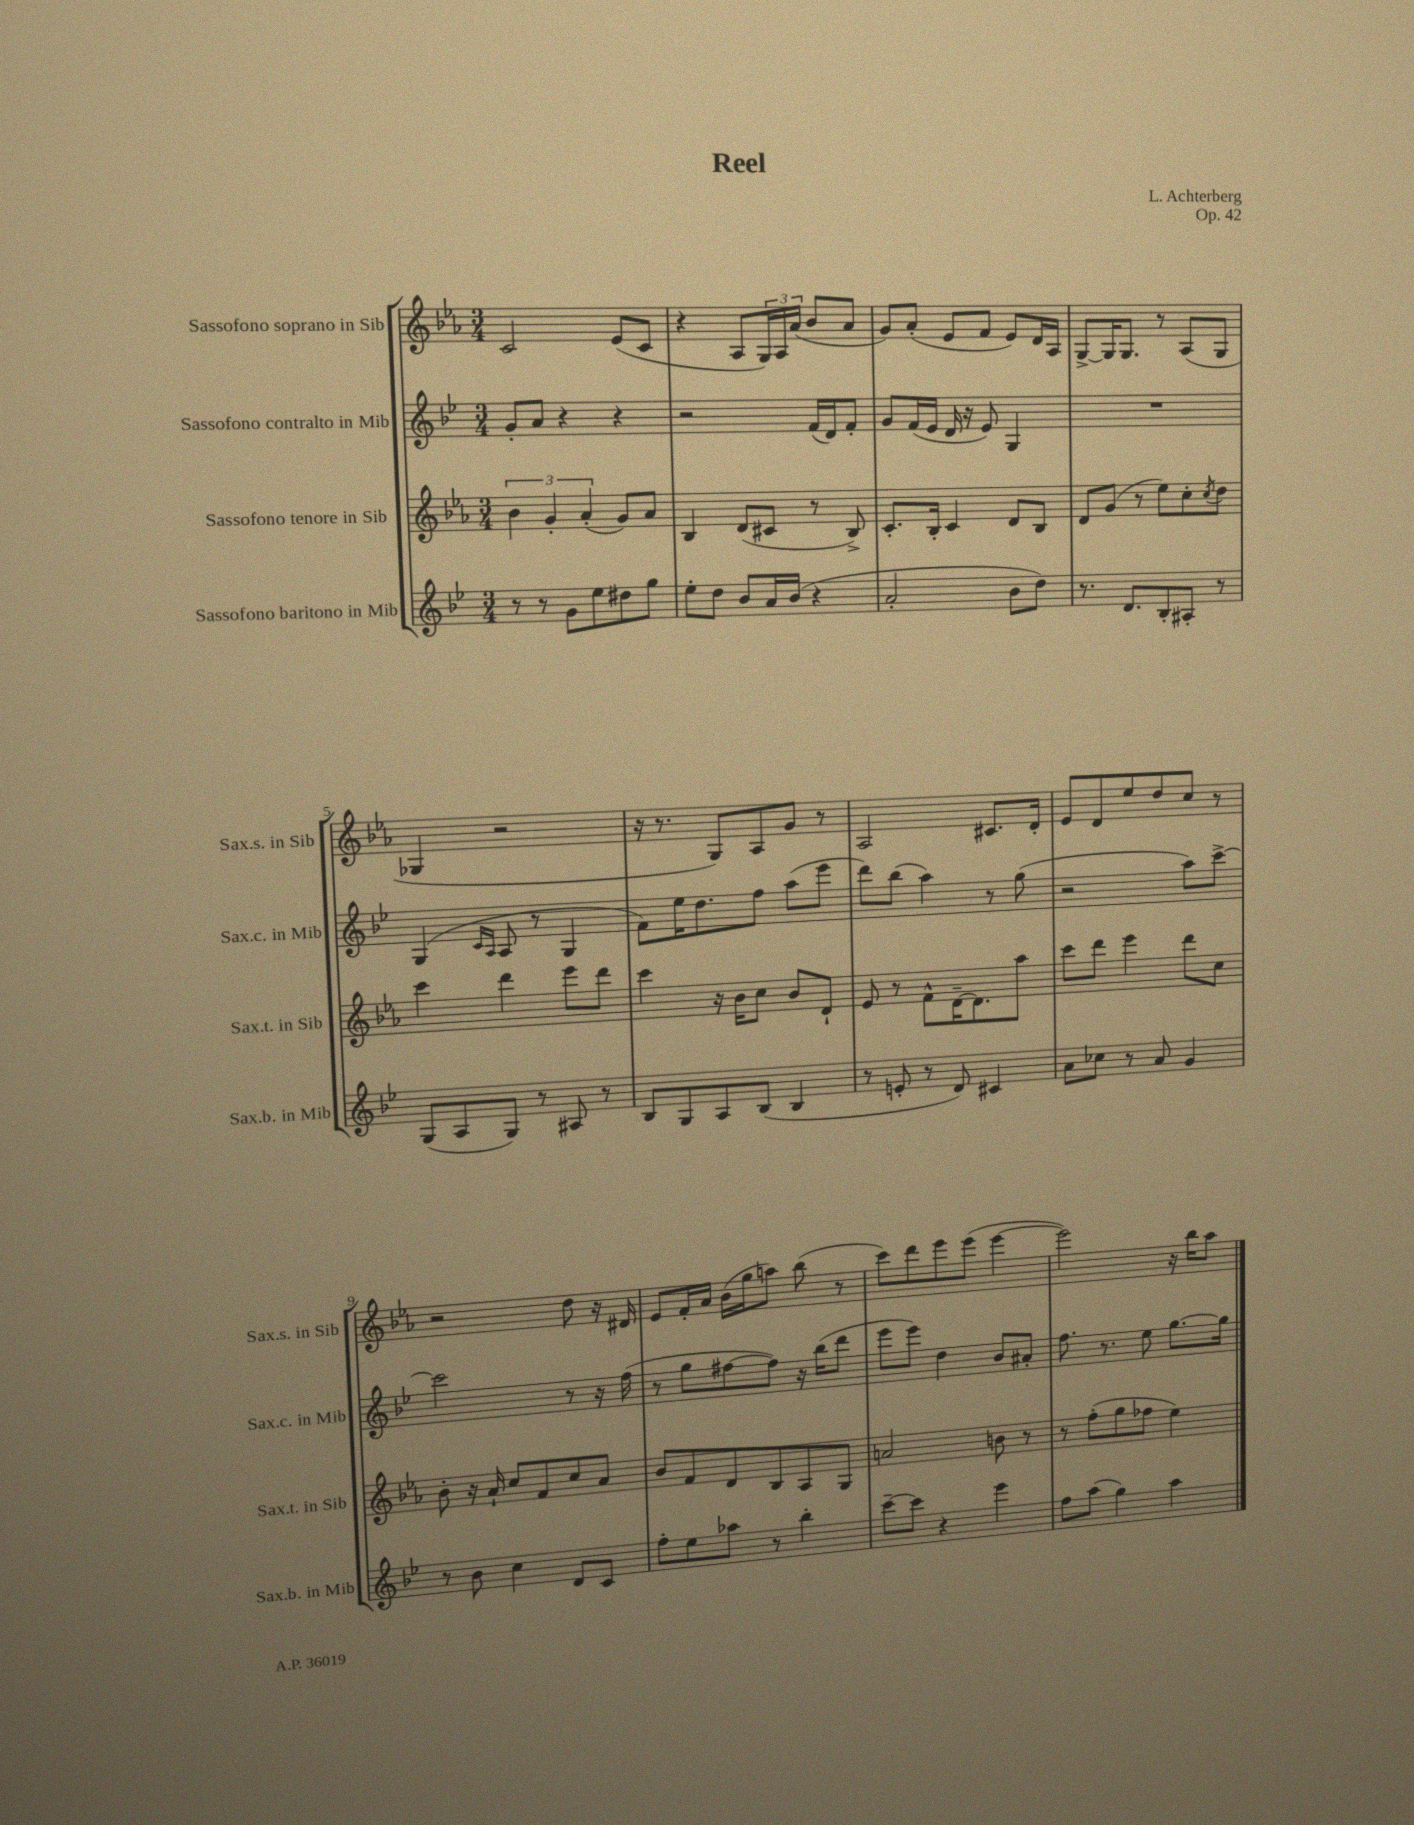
\header { title = "Reel" composer = "L. Achterberg" opus = "Op. 42" }
<<
\new StaffGroup <<
\new Staff = "s0" \with { instrumentName = "Sassofono soprano in Sib" shortInstrumentName = "Sax.s. in Sib" } {
    \clef treble \key ees \major \numericTimeSignature \time 3/4
    c'2 ees'8( c'8 |
    r4 aes8 \tuplet 3/2 { g16) aes16 aes'16( } bes'8 aes'8 |
    g'8) aes'8-.( ees'8 f'8 ees'8) d'16 aes16 |
    g8~-> g16 g8. r8 aes8( g8 |
    ges4 r2 |
    r16 r8. g8) aes8 g'8 r8 |
    aes2 cis'8. d'16-. |
    ees'8 d'8 ees''8 d''8 c''8 r8 |
    r2 d''8 r16 dis'16 |
    ees'8 f'16-. aes'16 bes'16( g''16 a''8) bes''8( r8 |
    c'''8) d'''8 ees'''8 ees'''8( ees'''4~ |
    ees'''2) r16 bes''16 aes''8 \bar "|." |
}
\new Staff = "s1" \with { instrumentName = "Sassofono contralto in Mib" shortInstrumentName = "Sax.c. in Mib" } {
    \clef treble \key bes \major \numericTimeSignature \time 3/4
    g'8-. a'8 r4 r4 |
    r2 f'16( d'16) f'8-. |
    g'8 f'16( ees'16 d'16 r16 ees'8) g4 |
    R2. |
    g4( \grace { c'16 a16 } a8 r8 g4 |
    f'8) ees''16 d''8. f''8 a''8( ees'''8 |
    d'''8) bes''8( a''4) r8 g''8( |
    r2 a''8) c'''8~-> |
    c'''2 r8 r16 f''16( |
    r8 g''8 fis''8~ fis''8) r16 bes''16( d'''8 |
    ees'''8 ees'''8) d''4 bes'8 ais'8-. |
    f''8. r8. ees''8 g''8.~ g''16 \bar "|." |
}
\new Staff = "s2" \with { instrumentName = "Sassofono tenore in Sib" shortInstrumentName = "Sax.t. in Sib" } {
    \clef treble \key ees \major \numericTimeSignature \time 3/4
    \tuplet 3/2 { bes'4 g'4-. aes'4-.( } g'8) aes'8 |
    bes4 d'8( cis'8 r8 bes8->) |
    c'8.-. bes16-. c'4 d'8 bes8 |
    d'8 g'8( r8 ees''8) c''8-. \acciaccatura { c''8 } d''8 |
    c'''4 d'''4 ees'''8 d'''8 |
    c'''4 r16 bes'16 c''8 bes'8 d'8-! |
    ees'8 r8 f'8-^ d'16~-- d'8. aes''8 |
    c'''8 d'''8 ees'''4 d'''8 c''8 |
    bes'8-. r16 aes'16-! c''8 f'8 c''8 aes'8 |
    bes'8 f'8 d'8 bes8 aes8 g8 |
    a'2 b'8 r8 |
    r8 f''8-.( g''8 fes''8 ees''4) \bar "|." |
}
\new Staff = "s3" \with { instrumentName = "Sassofono baritono in Mib" shortInstrumentName = "Sax.b. in Mib" } {
    \clef treble \key bes \major \numericTimeSignature \time 3/4
    r8 r8 g'8 ees''8 dis''8 g''8 |
    ees''8-. d''8 bes'8 a'16 bes'16( r4 |
    a'2-. bes'8 d''8) |
    r8. d'8. bes8-. ais8-. r8 |
    g8( a8 g8) r8 ais8 r8 |
    bes8 g8 a8 bes8( bes4 |
    r8 e'8-. r8 d'8) cis'4 |
    a'8 ces''8 r8 a'8 g'4 |
    r8 bes'8 c''4 d'8 c'8 |
    f''8-. ees''8 aes''8 r8 bes''4-. |
    c'''8~-- c'''8 r4 ees'''4 |
    f''8 a''8( g''4) a''4 \bar "|." |
}
>>
>>
